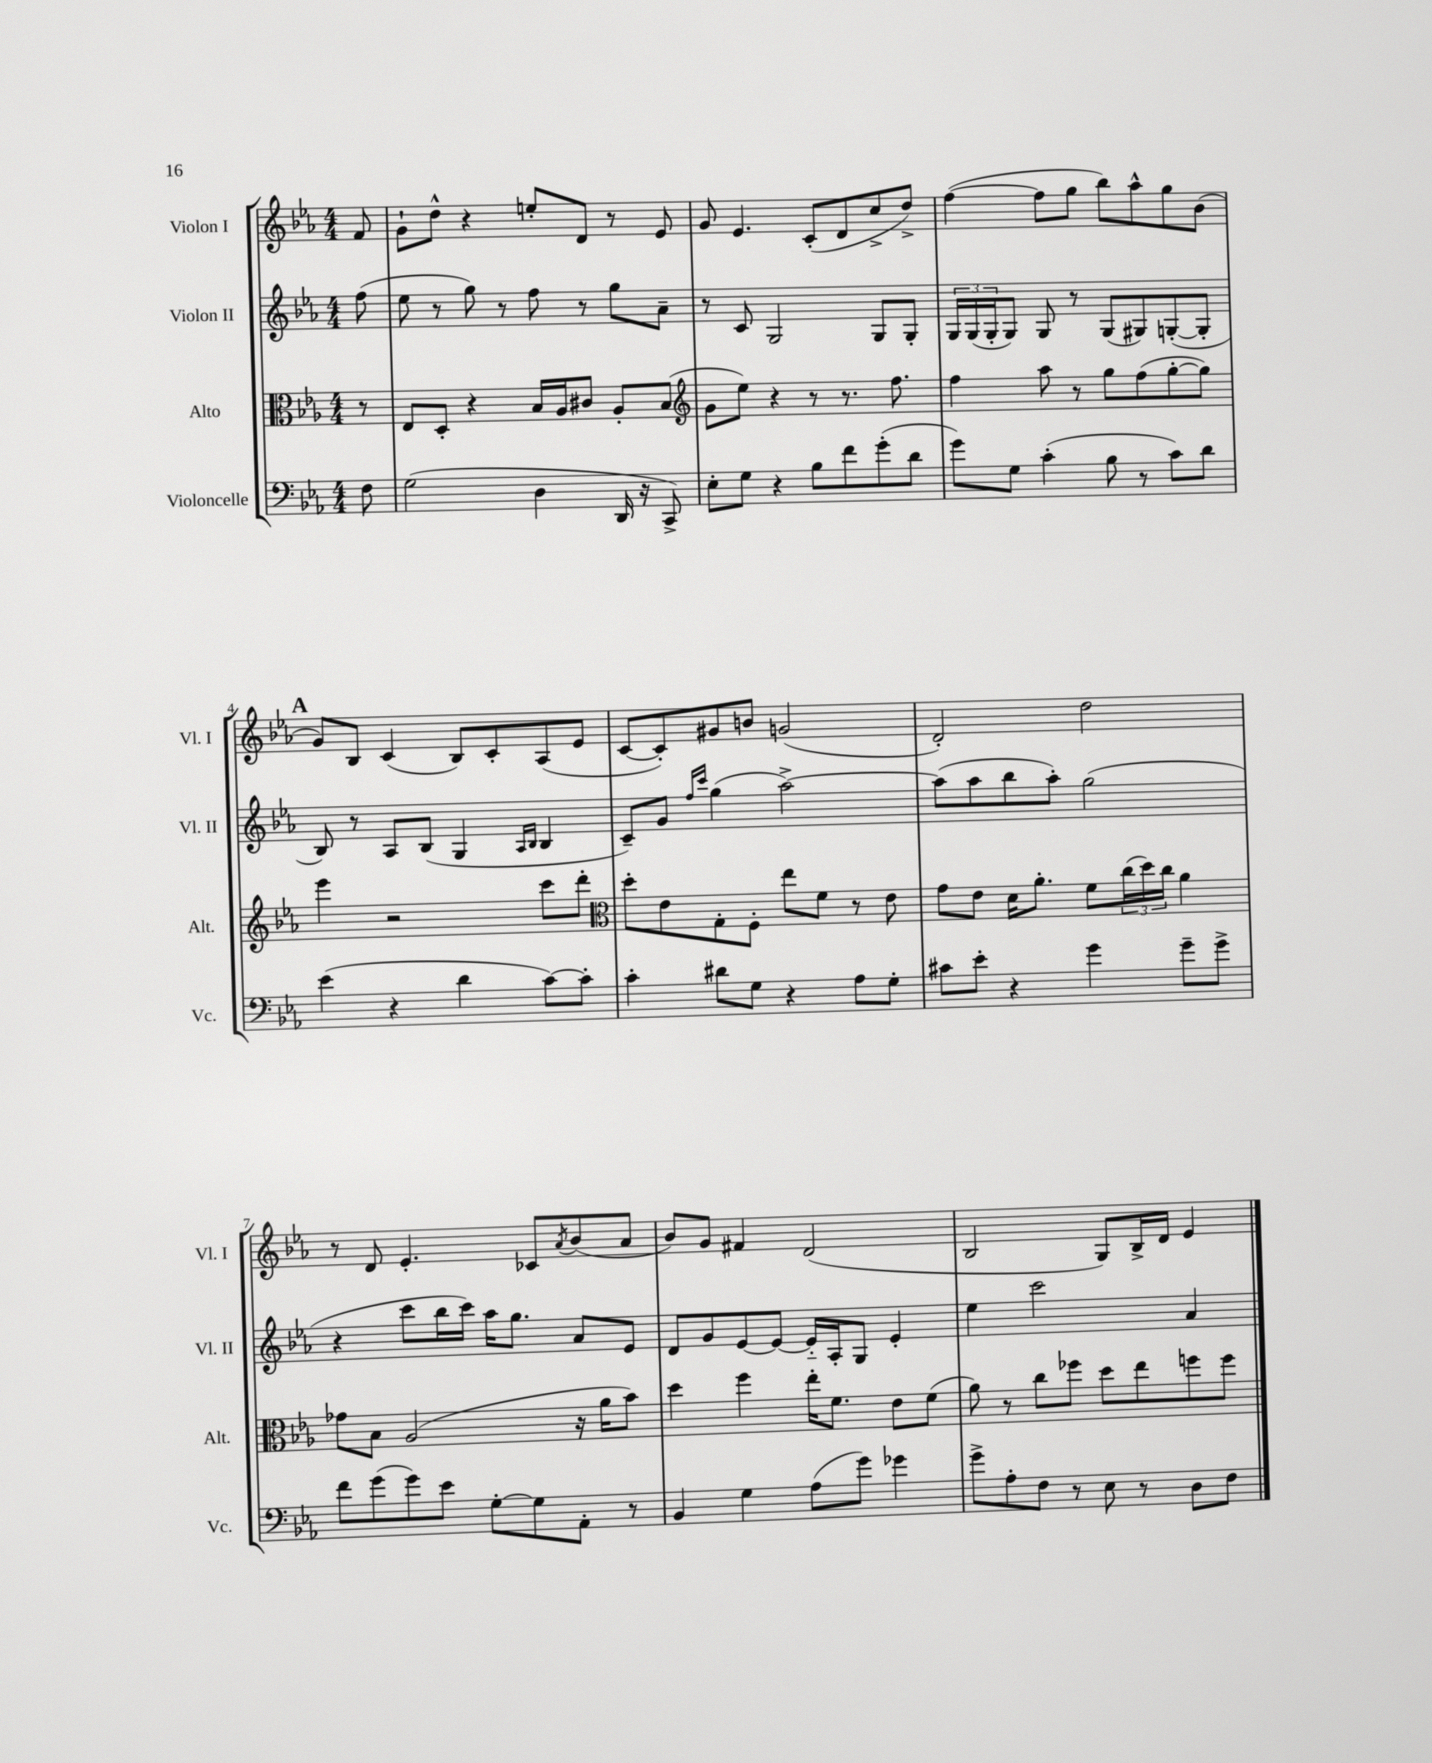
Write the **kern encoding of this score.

**kern	**kern	**kern	**kern
*staff4	*staff3	*staff2	*staff1
*clefF4	*clefC3	*clefG2	*clefG2
*k[b-e-a-]	*k[b-e-a-]	*k[b-e-a-]	*k[b-e-a-]
*M4/4	*M4/4	*M4/4	*M4/4
8F	8r	(8ff	8f
=	=	=	=
(2G	8E-	8ee-	8g`
.	8D'	8r	8dd^^
.	4r	8gg)	4r
.	.	8r	.
4D	16B-	8ff	8ee'
.	16A-	.	.
.	8c#	8r	8d
16DD	8A-'	8gg	8r
16r	.	.	.
8CC^)	(8B-	8a-~	8e-
=	=	=	=
*	*clefG2	*	*
8E-'	8g	8r	8g
8G	8ee-)	8c	4.e-
4r	4r	2G	.
8B-	8r	.	(8c'
8f	8.r	.	8d
(8g'	.	8G	8cc^
.	8.ff	.	.
8d	.	8G'	8dd^)
=	=	=	=
8g)	4ff	24G	([4ff
.	.	(24G	.
.	.	24G'	.
8G	.	8G)	.
(4c'	8aa-	8G	8ff]
.	8r	8r	8gg
8B-	8gg	(8G	8bb-)
8r	(8ff	8G#)	8aa-^^
8c)	[8gg'	([8G'	8gg
8d	8gg])	8G']	(8b-
=	=	=	=
(4e-	4eee-	8B-)	8g)
.	.	8r	8B-
4r	2r	8A-	(4c
.	.	(8B-	.
4d	.	4G	8B-)
.	.	.	8c'
.	.	16qqA-	.
.	.	16qqB-	.
[8c)	8ccc	4B-	(8A-
8c']	8ddd'	.	8e-
=	=	=	=
*	*clefC3	*	*
4c'	8dd'	8c~)	[8c
.	8e-	8g	8c'])
.	.	16qqff	.
.	.	16qqccc	.
8d#	8G'	(4gg	8g#
8G	8F'	.	8b
4r	8ee-	[2aa-^)	(2g
.	8f	.	.
8A-	8r	.	.
8G'	8e-	.	.
=	=	=	=
8c#	8g	(8aa-]	2d')
8e-'	8e-	8aa-	.
4r	16d	8bb-	.
.	8.a-'	.	.
.	.	8aa-')	.
4g	8f	(2gg	2dd
.	(24cc	.	.
.	24dd)	.	.
.	24cc	.	.
8g~	4a-	.	.
8g^	.	.	.
=	=	=	=
8f	8g-	4r	8r
(8g	8B-	.	8d
8g)	(2A-	8ccc	4.e-'
8e-	.	16bb-	.
.	.	16ccc)	.
[8G'	.	16aa-	.
.	.	8.gg	.
8G]	.	.	8c-
.	.	.	8qa-
8AA-'	16r	8a-	(8b-
.	16a-	.	.
8r	8b-)	8e-	8a-
=	=	=	=
4BB-	4dd	8d	8b-)
.	.	8g	8g
4G	4ff	[8e-	4f#
.	.	8e-_	.
(8A-	16ee-'	16e-'~]	(2d
.	8.f	16A-'	.
8g)	.	8G	.
4g-	8e-	4e-'	.
.	(8f	.	.
=	=	=	=
8g^	8a-)	4ee-	2B-
8A-'	8r	.	.
8F	8cc	2ccc	.
8r	8ff-	.	.
8E-	8dd	.	8G)
8r	8ee-	.	16B-^
.	.	.	16d
8D	8ff	4a-	4e-
8F	8ff	.	.
==	==	==	==
*-	*-	*-	*-
